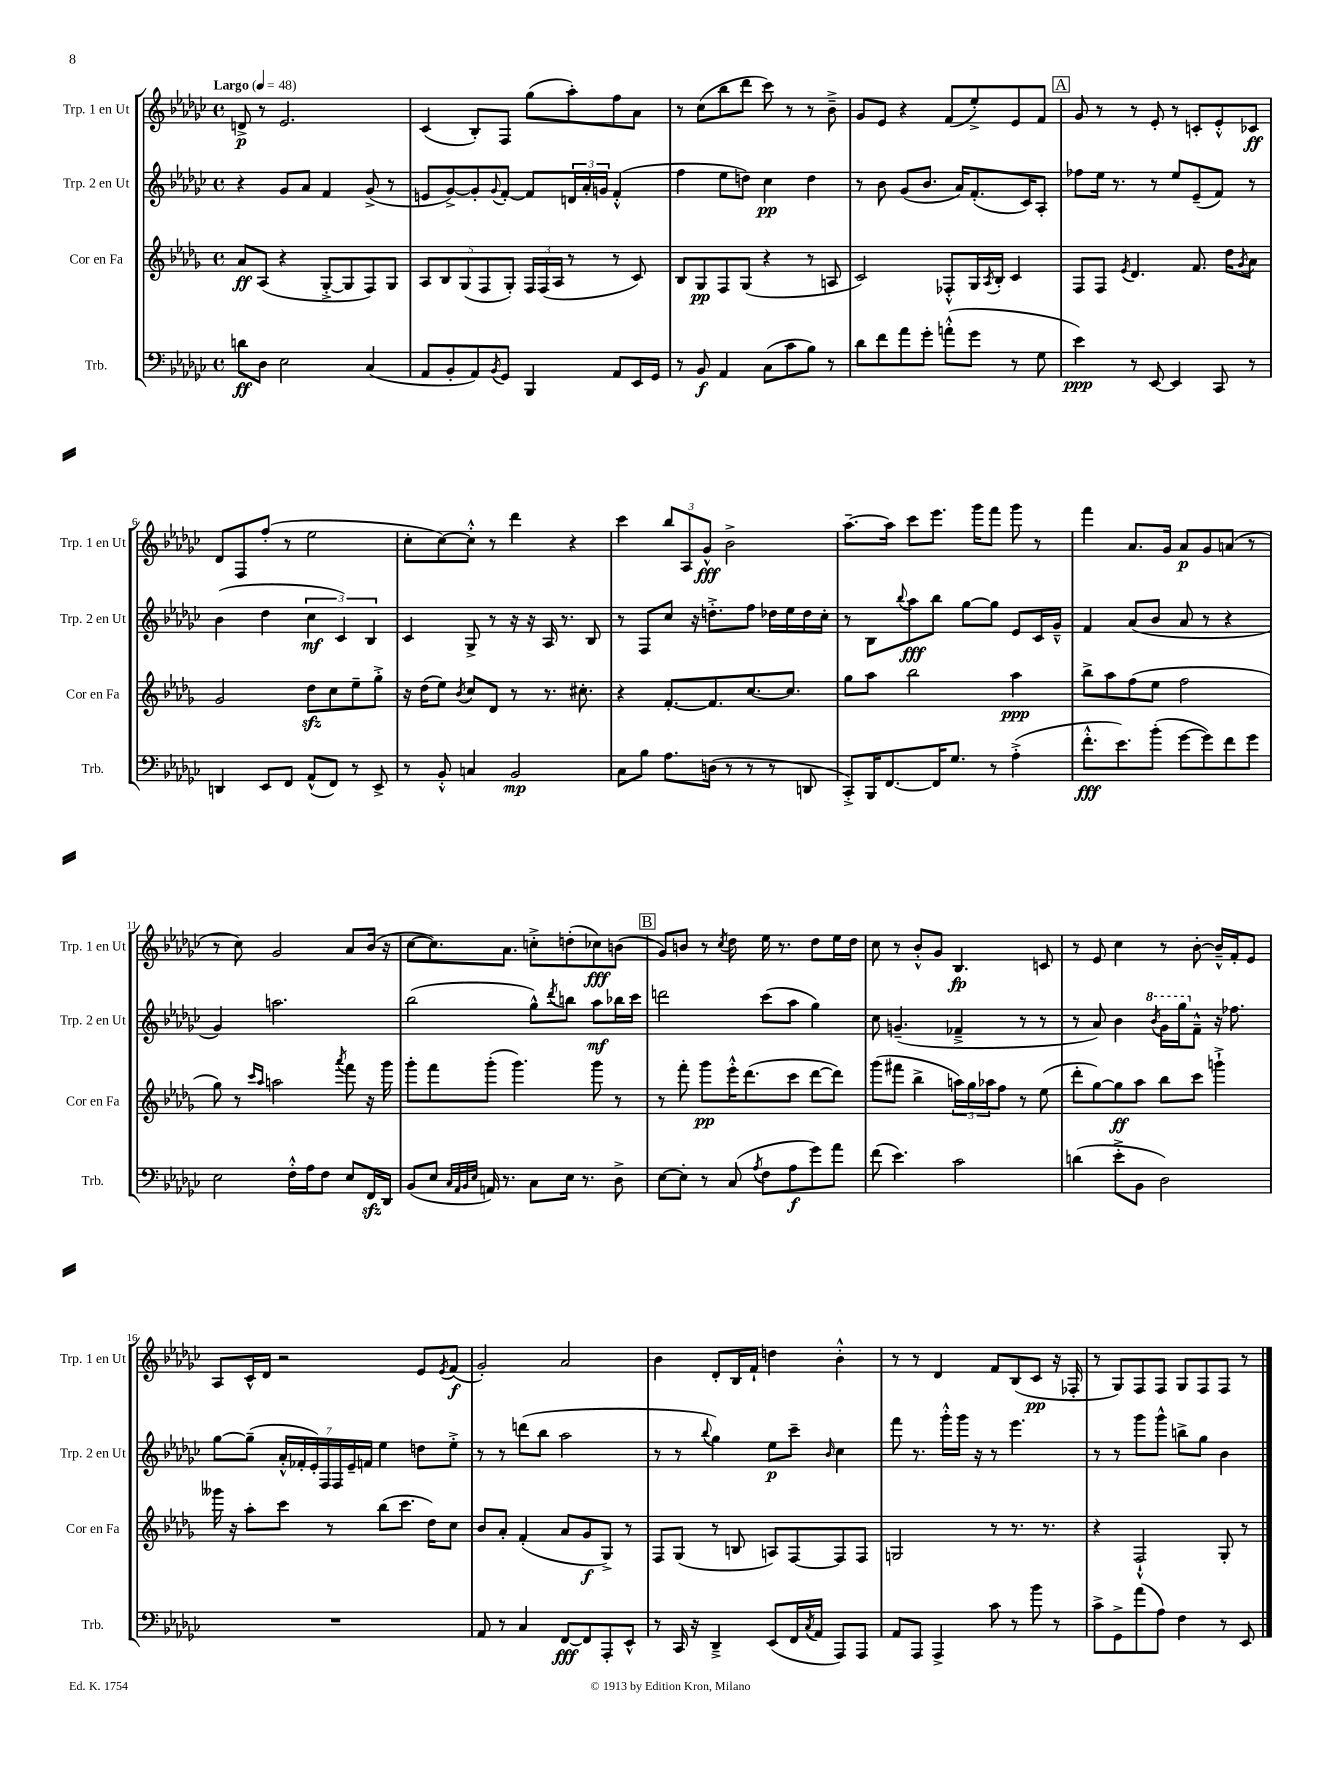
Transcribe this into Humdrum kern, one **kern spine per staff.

**kern	**kern	**kern	**kern
*staff4	*staff3	*staff2	*staff1
*clefF4	*clefG2	*clefG2	*clefG2
*k[b-e-a-d-g-c-]	*k[b-e-a-d-g-]	*k[b-e-a-d-g-c-]	*k[b-e-a-d-g-c-]
*M4/4	*M4/4	*M4/4	*M4/4
*met(c)	*met(c)	*met(c)	*met(c)
*MM48	*MM48	*MM48	*MM48
8d	8a-	4r	8d^
8D-	(8A-	.	8r
2E-	4r	8g-	2.e-
.	.	8a-	.
.	[8G-'^	4f	.
.	8G-]	.	.
(4C-	8F)	(8g-^	.
.	8G-	8r	.
=	=	=	=
8AA-	10A-	8e	(4c-
.	10B-	.	.
8BB-'	.	[8g-^)	.
.	(10G-	.	.
8AA-)	.	8g-']	8B-')
.	10F	.	.
8qBB-	.	8qqg-	.
8GG-	.	[8f'	8F
.	10G-')	.	.
4BBB-	24F	8f]	(8gg-
.	(24F	.	.
.	24A-	.	.
.	8r	24d	8aa-')
.	.	24a-'	.
.	.	24g	.
8AA-	8r	(4f'^^	8ff
16EE-	8c)	.	8a-
16GG-	.	.	.
=	=	=	=
8r	8B-	4ff	8r
8BB-	8G-	.	(8cc-
4AA-	8F	8ee-	8bb-
.	(8G-	8dd)	8ddd-
(8C-	4r	4cc-	8ccc-)
8c-	.	.	8r
8B-)	8r	4dd	8r
8r	8A	.	8b-~^
=	=	=	=
8d-	2c)	8r	8g-
8f	.	8b-	8e-
8a-	.	(8g-	4r
8g-'	.	8.b-	.
(8a'^^	8F-'^^	.	(8f
.	.	16a-)	.
8g-	16G-	(8.f'	8ee-'^)
.	8qA-	.	.
.	16B-'	.	.
8r	4c	.	8e-
.	.	16c-)	.
8G-	.	8A-'	8f
=	=	=	=
4e-)	8F	8ff-	8g-
.	8F	16ee-	8r
.	.	8.r	.
.	8qe-	.	.
8r	4.d-	.	8r
[8EE-	.	8r	8e-'
4EE-]	.	8ee-	8r
.	8.f	(8e-~	8c'
8CC-	.	8f)	8e-'^^
.	16dd-	.	.
.	8qg-	.	.
8r	8a-	8r	8c-
=	=	=	=
4DD	2g-	(4b-	8d-
.	.	.	8F
8EE-	.	4dd-	(8ff'
8FF	.	.	8r
(8AA-^^	8dd-	6cc-	2ee-
8FF)	8cc	.	.
.	.	6c-)	.
8r	8ee-~	.	.
.	.	6B-	.
8EE-^	8gg-'^	.	.
=	=	=	=
8r	16r	4c-	8cc-'
.	(16dd-	.	.
8BB-'^^	8ee-)	.	[8cc-)
.	8qb-	.	.
4C	8cc	8G-^	8cc-'^^]
.	8d-	8r	8r
2BB-	8r	16r	4ddd-
.	.	16r	.
.	8.r	16A-	.
.	.	8.r	.
.	.	.	4r
.	8.cc#'	.	.
.	.	8B-	.
=	=	=	=
8C-	4r	8r	4ccc-
8B-	.	8F	.
8.A-	[8.f'	8cc-	12bb-
.	.	.	12A-
.	.	16r	.
.	.	.	12g-^^
(16D	8.f]	8.dd'^	.
8r	.	.	2b-^
8r	[8.cc	8ff	.
8r	.	16dd-	.
.	8.cc]	16ee-	.
8DD	.	16dd-	.
.	.	16cc-'	.
=	=	=	=
8CC-'^)	8gg-	8r	[8.aa-~
16BBB-	8aa-	8B-	.
[8.FF	.	.	16aa-]
.	.	8qqbb-	.
.	2bb-	8aa-	8ccc-
16FF]	.	8bb-	8.eee-
8.G-	.	.	.
.	.	[8gg-	.
.	.	.	16ggg-
8r	.	8gg-]	8fff
(4A-'^	4aa-	8e-	8ggg-
.	.	16c-	8r
.	.	16g-~^^	.
=	=	=	=
8.f'^^	8bb-^	4f	4fff
.	8aa-	.	.
8.e-)	.	.	.
.	(8ff	(8a-	8.a-
(8b-'	8ee-	8b-	.
.	.	.	16g-
[8g-	2ff	8a-	8a-
8g-])	.	8r	8g-
8f	.	4r	(8a
8g-	.	.	8r
=	=	=	=
2E-	8gg-)	4g-)	8r
.	8r	.	8cc-)
.	16qqccc	.	.
.	16qqaa-	.	.
.	2aa	2.aa	2g-
16F'^^	.	.	.
16A-	.	.	.
8F	.	.	.
.	8qaaa-	.	.
8E-	8fff	.	8a-
16FF	16r	.	(16b-
16DD-	16ggg-	.	16r
=	=	=	=
(8BB-	8ggg-'	(2bb-	[8cc-
8E-	8fff	.	8.cc-])
32qqC-	.	.	.
32qqAA-	.	.	.
32qqBB-	.	.	.
32qqE-	.	.	.
16AA)	(8ggg-'	.	.
8.r	.	.	8.a-
.	4.ggg-)	.	.
8C-	.	8gg-^^)	8cc'^
.	.	8qddd-	.
16E-	.	8bb	(8dd'
8.r	.	.	.
.	8ggg-	8aa-	8cc-)
8D-^	8r	16bb-	(8b
.	.	16ccc-	.
=	=	=	=
[8E-	8r	2ddd	8g-)
8E-']	8fff'	.	8b
8r	8ggg-	.	8r
.	.	.	8qcc-
(8C-	16eee-'^^	.	8dd-
.	(8.ddd-	.	.
8qA-	.	.	.
8F	.	(8ccc-	16ee-
.	.	.	8.r
8A-	8ccc	8aa-	.
8g-)	[8ddd-	4gg-)	8dd-
8a-	8ddd-])	.	16ee-
.	.	.	16dd-
=	=	=	=
(8f	(8ggg-	8cc-	8cc-
4.e-)	8fff#	(4.g~	8r
.	4bb-^	.	8b-'^^
.	.	.	8g-
2c-	24aa)	4f-~^	4.B-
.	24gg-	.	.
.	24aa-	.	.
.	8ff	.	.
.	8r	8r	.
.	(8ee-	8r	8c
=	=	=	=
(4d	8ddd-'	8r	8r
.	[8gg-)	8a-)	8e-
8e-'^	8gg-]	4b-	4cc-
8BB-	8aa-	.	.
.	.	8qbb-	.
2D-)	8bb-	16gg-	8r
.	.	16ggg-	.
.	8ccc	8f~^^	[8b-'
.	4ggg`^	16r	16b-~^^]
.	.	8.ff-	16f'
.	.	.	8e-
=	=	=	=
1r	16ggg--	[8gg-	8A-
.	16r	.	.
.	8aa-'	(8gg-~]	16c-^^
.	.	.	16d-
.	8ccc	28a-'^^	2r
.	.	28f-'	.
.	.	28e-')	.
.	.	28F	.
.	8r	.	.
.	.	28F	.
.	.	28e-~	.
.	.	28f	.
.	(8bb-	4ee-	.
.	8.ccc	.	.
.	.	8dd	8e-
.	16dd-)	.	.
.	.	.	8qe-
.	8cc	8ee-'^	(8f
=	=	=	=
8AA-	8b-	8r	2g-')
8r	8a-'	8r	.
4C-	(4f'	(8ddd	.
.	.	8bb-	.
[8FF	8a-	2aa-	2a-
8FF]	8g-	.	.
8AAA-'	8G-^)	.	.
8EE-^^	8r	.	.
=	=	=	=
8r	8F	8r	4b-
16CC-	(8G-	8r	.
16r	.	.	.
.	.	8qqbb-	.
4DD-~^	8r	4gg-)	8d-'
.	8B	.	16B-
.	.	.	16f`
(8EE-	8A)	8ee-	4dd
16FF	[8F	8ccc-~	.
8qC-	.	.	.
16AA-	.	.	.
.	.	16qqb-	.
8AAA-)	8F]	4cc-	4b-'^^
8AAA-	8F	.	.
=	=	=	=
8AA-	2G	8fff	8r
8AAA-	.	8.r	8r
4AAA-^	.	.	4d-
.	.	16ggg-'^^	.
.	.	16ggg-	.
.	.	16r	.
8c-	8r	8r	8f
8r	8.r	4.eee-	(8B-
8b-	.	.	8c-
.	8.r	.	.
8r	.	.	16r
.	.	.	16F-'
=	=	=	=
8c-^	4r	8r	8r
8GG-^	.	8r	8G-)
(8a-	2F`^^	8ggg-	8F
8A-)	.	8ggg-^^	8F
4F	.	8bb^	8G-
.	.	8gg-	8F
8r	8G-'	4b-	8F
8EE-	8r	.	8r
==	==	==	==
*-	*-	*-	*-
